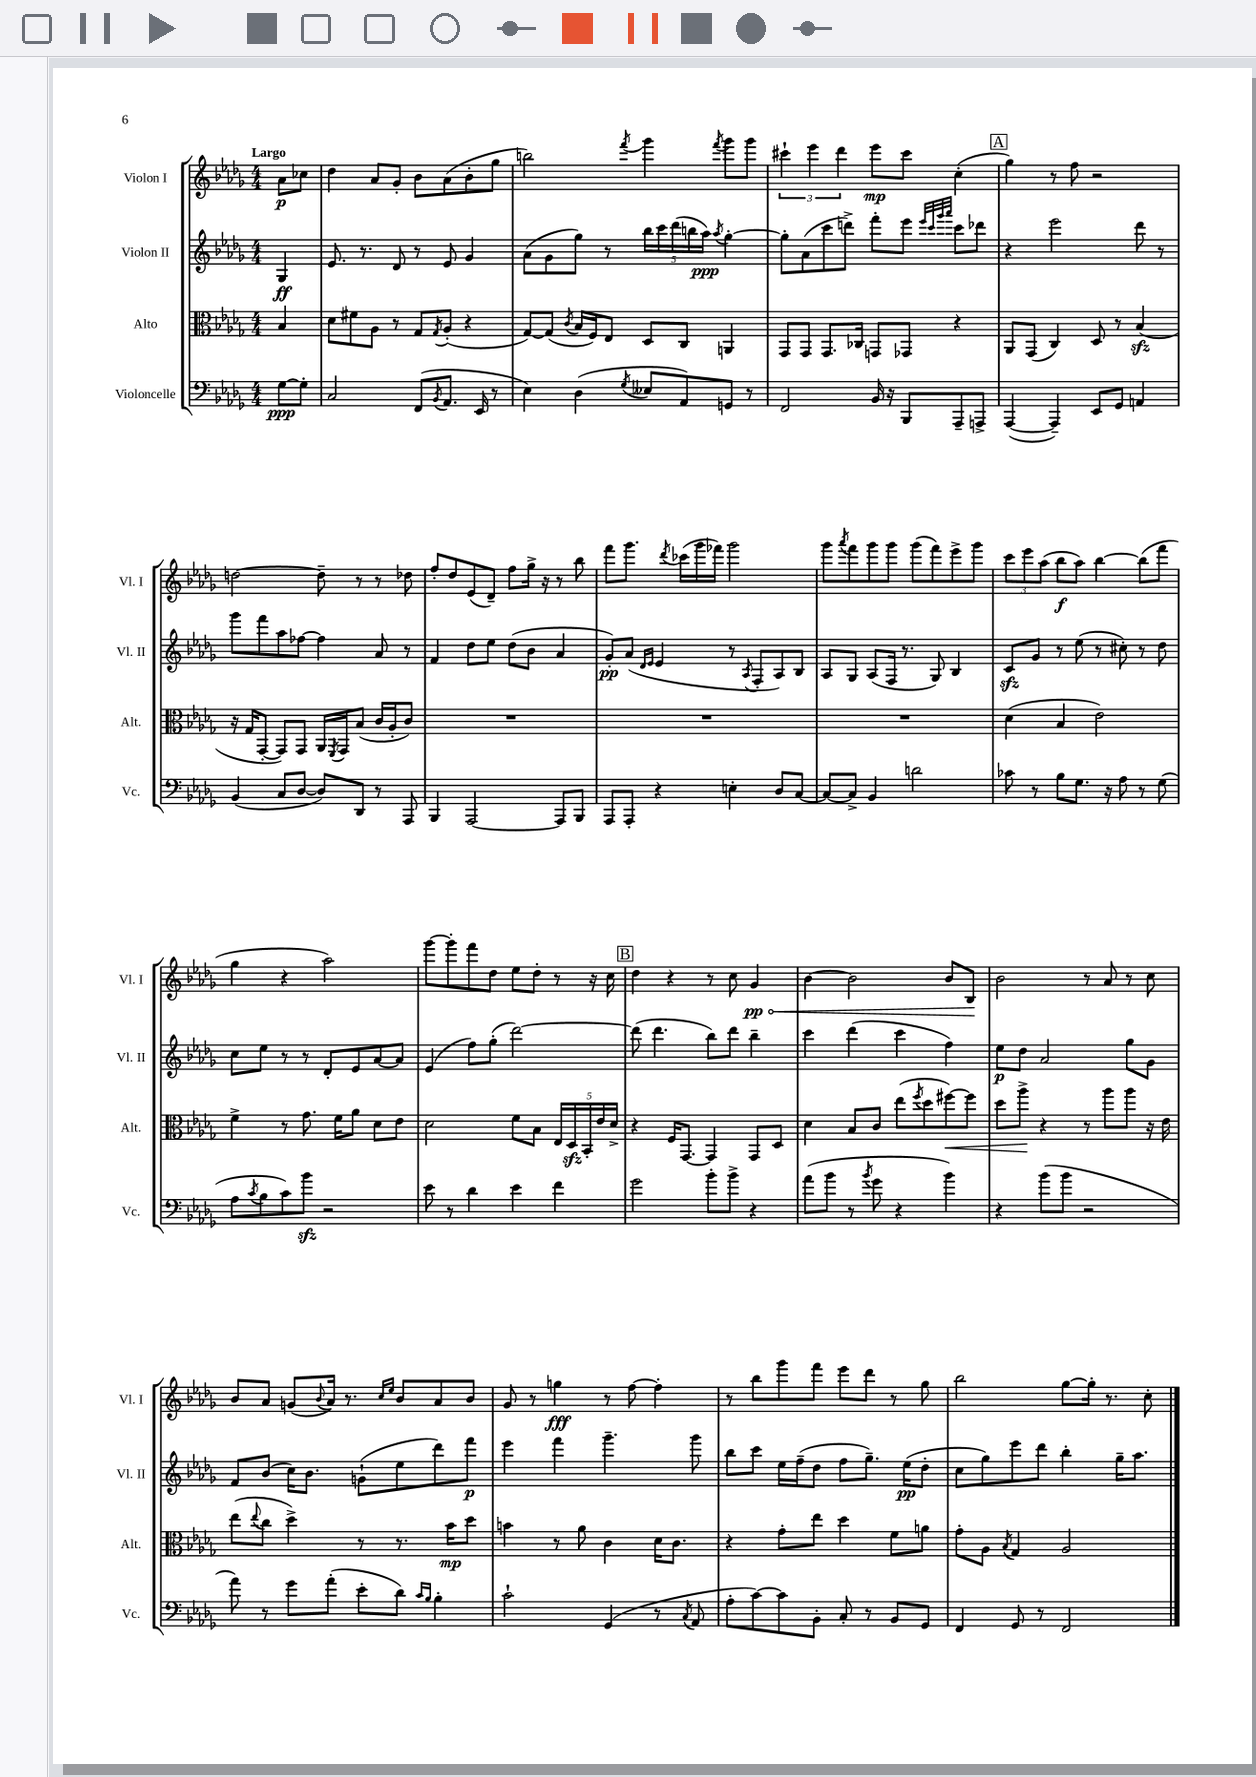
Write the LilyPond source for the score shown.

<<
\new StaffGroup <<
\new Staff = "s0" \with { instrumentName = "Violon I" shortInstrumentName = "Vl. I" } {
    \clef treble \key des \major \numericTimeSignature \time 4/4 \partial 4 \tempo "Largo"
    aes'8\p ces''8 |
    des''4 aes'8 ges'8-. bes'8 aes'8( bes'8-. ges''8 |
    b''2) \acciaccatura { f'''8 } ges'''4 \acciaccatura { f'''8 } ges'''8 ges'''8 |
    \tuplet 3/2 { cis'''4-! ees'''4 des'''4 } ees'''8\mp cis'''8 c''4-.( |
    \mark \markup { \box "A" } ges''4) r8 f''8 r2 |
    d''2~ d''8-- r8 r8 des''8 |
    f''8-. des''8 ees'8( des'8--) f''8 ges''16-> r16 r8 bes''8 |
    f'''8 ges'''8. \acciaccatura { des'''8 } ces'''16( ges'''16 fes'''16) ges'''2 |
    ges'''8 \acciaccatura { aes'''8 } f'''8 ges'''8 ges'''8 ges'''8( f'''8) ees'''8-> ges'''8 |
    \tuplet 3/2 { c'''8 ees'''8 aes''8( } bes''8\f aes''8) bes''4~ bes''8( f'''8 |
    ges''4 r4 aes''2) |
    ges'''8~ ges'''8-. f'''8 des''8 ees''8 des''8-. r8 r16 c''16 |
    \mark \markup { \box "B" } des''4 r4 r8 c''8 \once \override Hairpin.circled-tip = ##t ges'4\pp\< |
    bes'4~ bes'2 bes'8 bes8\! |
    bes'2 r8 aes'8 r8 c''8 |
    bes'8 aes'8 g'8( \appoggiatura { bes'8 } aes'16) r8. \grace { c''16 ees''16 } bes'8 aes'8 bes'8 |
    ges'8 r8 g''4\fff r8 f''8~ f''4-. |
    r8 bes''8 ges'''8 f'''8 ees'''8 des'''8 r8 ges''8 |
    bes''2 ges''8~ ges''16-. r8. c''8-. \bar "|." |
}
\new Staff = "s1" \with { instrumentName = "Violon II" shortInstrumentName = "Vl. II" } {
    \clef treble \key des \major \numericTimeSignature \time 4/4 \partial 4
    ges4\ff |
    ees'8. r8. des'8 r8 ees'8 ges'4 |
    aes'8( ges'8 ges''8) r8 \tuplet 5/4 { bes''16 c'''16 des'''16( b''16 aes''16\ppp) } \acciaccatura { aes''8 } ges''4~-. |
    ges''8-. aes'8( c'''8 d'''8->) f'''8-. ees'''8 \grace { ees'''32 c'''32 ges'''32 aes'''32 } c'''8 des'''8 |
    \mark \markup { \box "A" } r4 ees'''2 des'''8 r8 |
    ges'''8 f'''8 aes''8 fes''8~ fes''4 aes'8 r8 |
    f'4 des''8 ees''8 des''8( bes'8 aes'4 |
    ges'8-.\pp) aes'8( \grace { des'16 ees'16 } ees'4 r8 \acciaccatura { aes8 } f8-. aes8) bes8 |
    aes8 ges8 aes8( f16 r8. ges8) bes4 |
    c'8\sfz ges'8 r8 ees''8( r8 cis''8-.) r8 des''8 |
    c''8 ees''8 r8 r8 des'8-. ees'8 aes'8~ aes'8 |
    ees'4( f''8) ges''8-.( des'''2~) |
    \mark \markup { \box "B" } des'''8( des'''4. bes''8) des'''8 bes''4-- |
    c'''4 des'''4( c'''4 f''4) |
    ees''8\p des''8 aes'2 ges''8 ges'8 |
    f'8 bes'8( c''16) bes'8. g'8-!( ees''8 des'''8) f'''8\p |
    ees'''4 f'''4 ges'''4.-- ges'''8 |
    bes''8 c'''8 ees''16 f''16--( des''8 f''8 ges''8.--) ees''16\pp( des''8-. |
    c''8 ges''8) ees'''8 des'''8 bes''4-. ges''16-- aes''8. \bar "|." |
}
\new Staff = "s2" \with { instrumentName = "Alto" shortInstrumentName = "Alt." } {
    \clef alto \key des \major \numericTimeSignature \time 4/4 \partial 4
    bes4 |
    des'8 fis'8 aes8 r8 ges8 \acciaccatura { ges8 } aes8-.( r4 |
    ges8~) ges8( \acciaccatura { c'8 } bes16 f16) ees8 des8 c8 a,4 |
    ges,8 ges,8 ges,8. ces16 g,8 ges,8 r4 |
    \mark \markup { \box "A" } aes,8 ges,8( c4) des8 r8 bes4\sfz( |
    r16 ges16 ges,8~-. ges,8) ges,8 aes,16 \acciaccatura { f,8 } ges,16 bes8( c'16 aes16-. c'8) |
    R1 |
    R1 |
    R1 |
    des'4( bes4 ees'2) |
    f'4-> r8 ges'8. f'16 aes'8 des'8 ees'8 |
    des'2 f'8 bes8 \tuplet 5/4 { ees16 des16\sfz bes,16-. ees'16 des'16-> } |
    \mark \markup { \box "B" } r4 f16 ges,8.~ ges,4 ges,8 des8 |
    des'4 bes8 c'8 ees''8( \acciaccatura { f''8 } des''8 fis''8~\<) fis''8 |
    des''8 aes''8->\! r4 r8 aes''8 aes''8 r16 ees'16 |
    ees''8( \appoggiatura { ees''8 } c''8 des''4->) r8 r8. bes'16\mp des''8 |
    b'4 r8 aes'8 c'4 des'16 c'8. |
    r4 ges'8-. ees''8 des''4 f'8 a'8 |
    ges'8-. aes8 \acciaccatura { bes8 } ges4 aes2 \bar "|." |
}
\new Staff = "s3" \with { instrumentName = "Violoncelle" shortInstrumentName = "Vc." } {
    \clef bass \key des \major \numericTimeSignature \time 4/4 \partial 4
    ges8~\ppp ges8-. |
    c2 f,8( \acciaccatura { bes,8 } aes,8. ees,16 r8 |
    ees4) des4( \acciaccatura { ges8 } eeses8 aes,8) g,8 r8 |
    f,2 bes,16 r16 bes,,8 aes,,8-- a,,8-> |
    \mark \markup { \box "A" } aes,,4~( aes,,4--) ees,8 ges,8 a,4 |
    bes,4( c8 des8~ des8) des,8 r8 aes,,8 |
    bes,,4 aes,,2~ aes,,8 bes,,8 |
    aes,,8 aes,,8-. r4 e4-. des8 c8~ |
    c8~ c8-> bes,4 d'2 |
    ces'8 r8 bes8 ges8. r16 aes8 r8 ges8( |
    aes8 \acciaccatura { c'8 } bes8 c'8) bes'8\sfz r2 |
    ees'8 r8 des'4 ees'4 f'4 |
    \mark \markup { \box "B" } ges'2 bes'8-. bes'8-> r4 |
    aes'8( bes'8 r8 \acciaccatura { bes'8 } ges'8 r4 bes'4) |
    r4 bes'8( bes'8 r2 |
    aes'8) r8 ges'8 aes'8-.( ees'8-. des'8) \grace { c'16 bes16 } bes4-. |
    c'2-! ges,4( r8 \acciaccatura { c8 } aes,8 |
    aes8-. c'8~) c'8 bes,8-. c8-. r8 bes,8 ges,8 |
    f,4 ges,8 r8 f,2 \bar "|." |
}
>>
>>
\layout { \context { \Score \remove "Bar_number_engraver" } }
